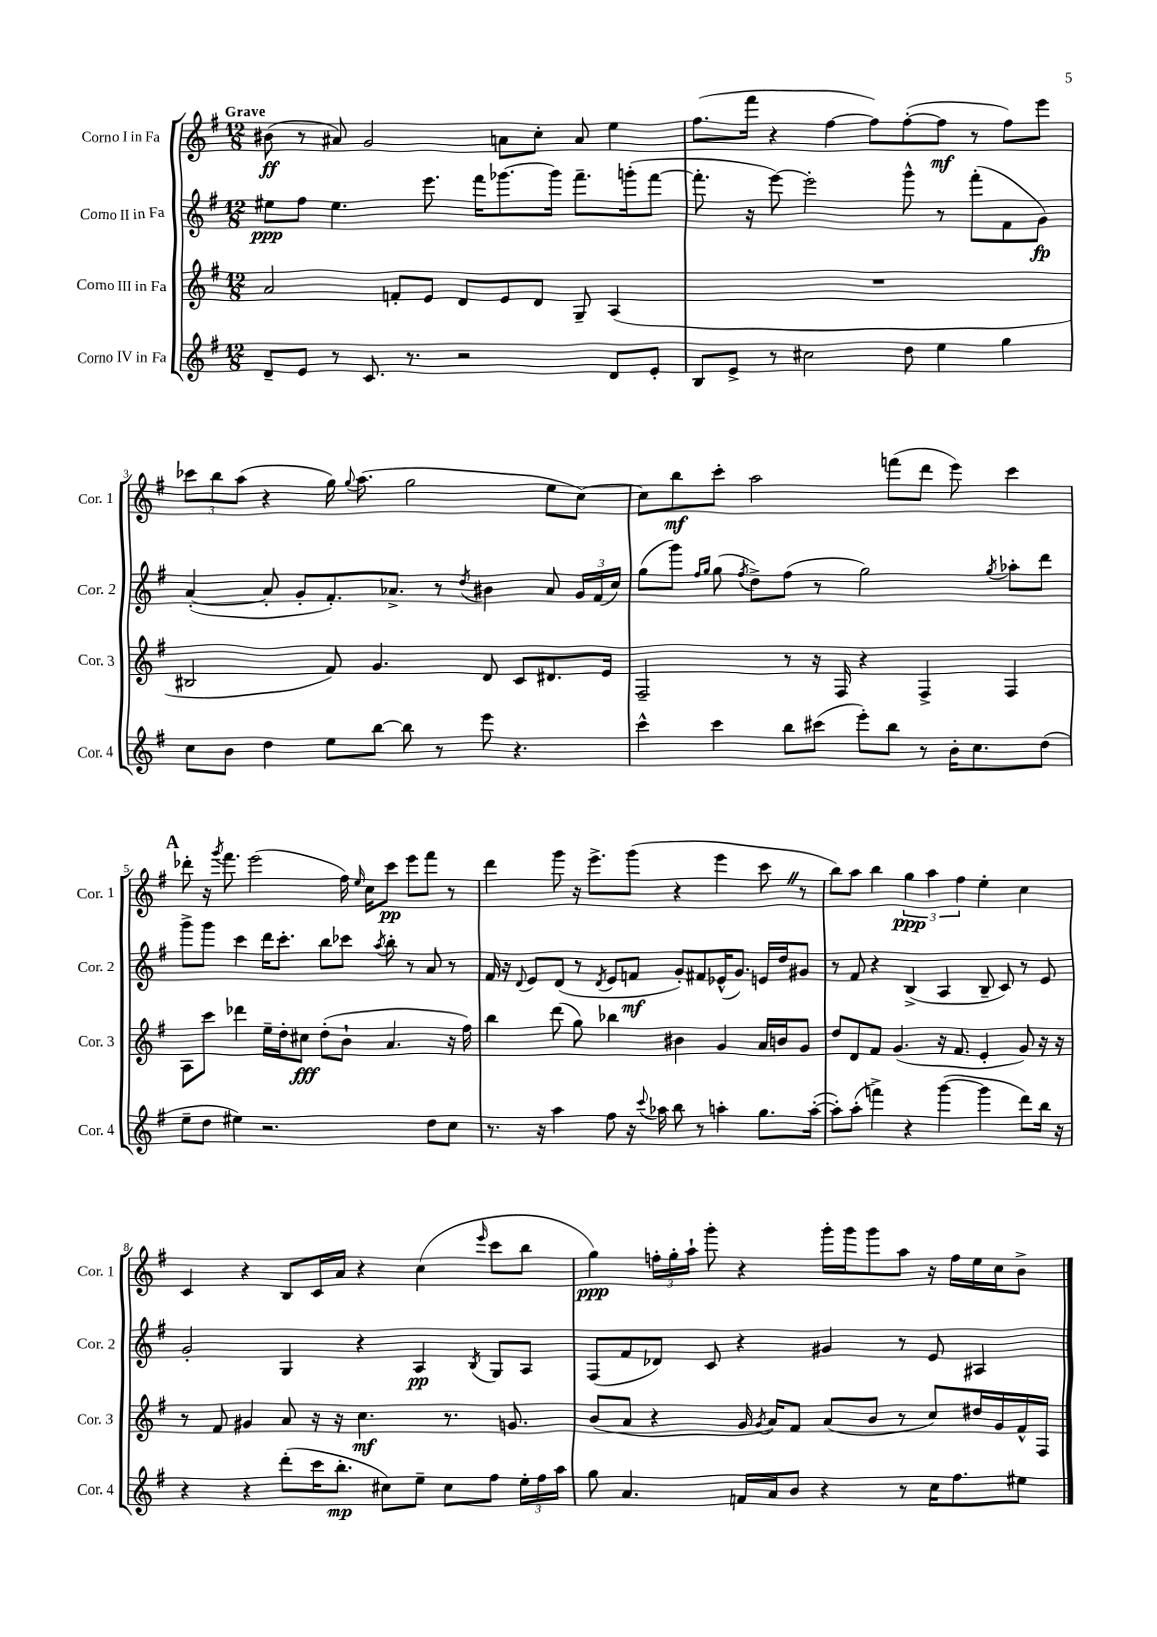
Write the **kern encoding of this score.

**kern	**dynam	**kern	**dynam	**kern	**dynam	**kern	**dynam
*part4	*part4	*part3	*part3	*part2	*part2	*part1	*part1
*staff4	*staff4	*staff3	*staff3	*staff2	*staff2	*staff1	*staff1
*I"Corno IV in Fa	*	*I"Corno III in Fa	*	*I"Corno II in Fa	*	*I"Corno I in Fa	*
*I'Cor. 4	*	*I'Cor. 3	*	*I'Cor. 2	*	*I'Cor. 1	*
*clefG2	*	*clefG2	*	*clefG2	*	*clefG2	*
*k[f#]	*	*k[f#]	*	*k[f#]	*	*k[f#]	*
*M12/8	*	*M12/8	*	*M12/8	*	*M12/8	*
=1	=1	=1	=1	=1	=1	=1	=1
!	!	!	!	!	!	!LO:TX:a:B:t=Grave	!
8d~/L	.	2a/	.	8ee#X\L	ppp	(8b#X\	ff
8e/J	.	.	.	8ff#\J	.	8r	.
8r	.	.	.	4.ee#\	.	8a#X/)	.
8.c/	.	.	.	.	.	2g/	.
.	.	8fn'/L	.	.	.	.	.
8.r	.	.	.	.	.	.	.
.	.	8e/J	.	8.eee\	.	.	.
2r	.	8d/L	.	.	.	.	.
.	.	.	.	16fff#\KL	.	.	.
.	.	8e/	.	[8.ggg-X\	.	8an\L	.
.	.	8d/J	.	.	.	8cc'\J	.
.	.	.	.	16ggg-\Jk]	.	.	.
.	.	8G~/	.	8.fff#~\L	.	8a/	.
8d/L	.	(4A/	.	.	.	4ee\	.
.	.	.	.	(16gggn'\k	.	.	.
8e'/J	.	.	.	[8fff#\J	.	.	.
=2	=2	=2	=2	=2	=2	=2	=2
8B/L	.	1.r	.	8.fff#'\]	.	(8.ff#\L	.
8e^/J	.	.	.	.	.	.	.
.	.	.	.	16r	.	16fff#\Jk	.
8r	.	.	.	[8eee\)	.	4r	.
2cc#X\	.	.	.	2eee'\]	.	.	.
.	.	.	.	.	.	[4ff#\	.
.	.	.	.	.	.	8ff#\L])	.
8dd\	.	.	.	8ggg^^\	.	([8ff#'\	.
4ee\	.	.	.	8r	.	8ff#\J]	mf
.	.	.	.	(8fff#'\L	.	8r	.
4gg\	.	.	.	8f#\	.	8ff#\L)	.
.	.	.	.	8g\J)	fp	8eee\J	.
!!LO:LB:g=z
=3	=3	=3	=3	=3	=3	=3	=3
8cc\L	.	2B#X/	.	([4a'/	.	12ccc-X\L	.
.	.	.	.	.	.	12bb\	.
8b\J	.	.	.	.	.	.	.
.	.	.	.	.	.	(12aa\J	.
4dd\	.	.	.	8a'/]	.	4r	.
.	.	.	.	8g'/L	.	.	.
8ee\L	.	8f#/)	.	8.f#'/)	.	16gg\)	.
.	.	.	.	.	.	8qqgg/	.
.	.	.	.	.	.	(8.aa\	.
[8bb\J	.	4.g/	.	.	.	.	.
.	.	.	.	8.a-X^/J	.	.	.
8bb\]	.	.	.	.	.	2gg\	.
8r	.	.	.	8r	.	.	.
.	.	.	.	8qdd/	.	.	.
8eee\	.	8d/	.	4b#X\	.	.	.
4.r	.	8c/L	.	.	.	.	.
.	.	8.d#X/	.	8a-/	.	8ee\L	.
.	.	.	.	24g/LL	.	[8cc\J)	.
.	.	.	.	(24f#/	.	.	.
.	.	16e/Jk	.	.	.	.	.
.	.	.	.	24cc/JJ)	.	.	.
=4	=4	=4	=4	=4	=4	=4	=4
4ccc^^\	.	2F#~/	.	(8gg\L	.	8cc\L]	.
.	.	.	.	8ggg\J)	.	8bb\	mf
.	.	.	.	16qqff#/LL	.	.	.
.	.	.	.	16qqgg/JJ	.	.	.
4ccc\	.	.	.	(8gg\	.	8ccc'\J	.
.	.	.	.	8qff#/	.	.	.
.	.	.	.	8dd^\L)	.	2aa\	.
8bb\L	.	8r	.	(8ff#\J	.	.	.
(8ccc#X\J	.	16r	.	8r	.	.	.
.	.	16F#/	.	.	.	.	.
8eee'\L)	.	4r	.	2gg\)	.	.	.
8bb\J	.	.	.	.	.	(8fffn\L	.
8r	.	4F#^/	.	.	.	8ddd\J	.
16b'\KL	.	.	.	.	.	8eee\)	.
8.cc\	.	.	.	.	.	.	.
.	.	.	.	8qgg/	.	.	.
.	.	4F#/	.	8aa-X'\L	.	4ccc\	.
(8dd\J	.	.	.	8ddd\J	.	.	.
!!LO:LB:g=z
!!LO:REH:place=s1:t=A
=5	=5	=5	=5	=5	=5	=5	=5
8ee~\L	.	8A\L	.	8ggg^\L	.	8ddd-X'\	.
8dd\J	.	8ccc\J	.	8ggg\J	.	16r	.
.	.	.	.	.	.	8qggg/	.
.	.	.	.	.	.	8.fff#\	.
4ee#X\)	.	4ddd-X\	.	4ccc\	.	.	.
.	.	.	.	.	.	(2eee\	.
2.r	.	16ee~\LL	.	16ddd\KL	.	.	.
.	.	16dd'\J	.	8.ccc'\J	.	.	.
.	.	8cc#X\J	fff	.	.	.	.
.	.	(8dd'\L	.	8bb\L	.	.	.
.	.	8b`\J	.	8ccc-X\J	.	16ff#\)	.
.	.	.	.	.	.	16qqee/	.
.	.	.	.	.	.	16cc\KL	.
.	.	.	.	8qaa/	.	.	.
.	.	4.a/	.	8bb'\	.	8ccc\J	pp
.	.	.	.	8r	.	8eee\L	.
8dd\L	.	.	.	8a/	.	8fff#\J	.
8cc\J	.	16r	.	8r	.	8r	.
.	.	16ff#\)	.	.	.	.	.
=6	=6	=6	=6	=6	=6	=6	=6
8.r	.	4bb\	.	16f#/	.	4ddd\	.
.	.	.	.	16r	.	.	.
.	.	.	.	8qqd/	.	.	.
.	.	.	.	8e/L	.	.	.
16r	.	.	.	.	.	.	.
4aa\	.	(8ddd\	.	(8d/J	.	8ggg\	.
.	.	8gg\)	.	8r	.	16r	.
.	.	.	.	.	.	8.eee^\L	.
.	.	.	.	8qd/	.	.	.
8ff#\	.	4bb-X\	.	8e/L	.	.	.
16r	.	.	.	8fn/J	mf	(8ggg\J	.
8qqccc/	.	.	.	.	.	.	.
16aa-X\	.	.	.	.	.	.	.
8bb\	.	4b#X\	.	8g'/L)	.	4r	.
8r	.	.	.	8f#X/	.	.	.
4aan'\	.	4g/	.	(16e-X^^/K	.	4eee\	.
.	.	.	.	8.g/J)	.	.	.
8.gg\L	.	16a/LL	.	16en/LL	.	8cccZ\	.
.	.	16bn/J	.	16dd/J	.	.	.
.	.	8g/J	.	8g#X/J	.	8r	.
([16aa'\Jk	.	.	.	.	.	.	.
=7	=7	=7	=7	=7	=7	=7	=7
8aa'\L])	.	8dd/L	.	8r	.	8bb\L)	.
(8aa'\J	.	8d/	.	8f#/	.	8aa\J	.
4fffn^\)	.	8f#/J	.	4r	.	4bb\	.
.	.	(4.g/	.	.	.	.	.
4r	.	.	.	(4B^/	.	6gg\	ppp
.	.	.	.	.	.	6aa\	.
([4ggg\	.	16r	.	4A/	.	.	.
.	.	8.f#/	.	.	.	.	.
.	.	.	.	.	.	6ff#\	.
4ggg\]	.	4e'/	.	8B~/	.	4ee'\	.
.	.	.	.	8c/)	.	.	.
8ddd\L)	.	8g/)	.	8r	.	4cc\	.
16bb\Jk	.	16r	.	8e/	.	.	.
16r	.	16r	.	.	.	.	.
!!LO:LB:g=z
=8	=8	=8	=8	=8	=8	=8	=8
4r	.	8r	.	2g'/	.	4c/	.
.	.	8f#/	.	.	.	.	.
4r	.	4g#X/	.	.	.	4r	.
(8ddd'\L	.	8a/	.	4G/	.	8B/L	.
16ccc\K	.	16r	.	.	.	16c/L	.
8.bb'\J	mp	16r	.	.	.	16a/JJ	.
.	.	4.cc\	mf	4r	.	4r	.
8cc#X\L)	.	.	.	.	.	.	.
8ee~\J	.	.	.	4A/	pp	(4cc\	.
8cc#\L	.	8.r	.	.	.	.	.
.	.	.	.	8qB/	.	16qqeee/	.
8ff#\J	.	.	.	8G/L	.	8ccc\L	.
.	.	8.gn/	.	.	.	.	.
24ee'\LL	.	.	.	8A/J	.	8bb\J	.
24ff#\	.	.	.	.	.	.	.
24aa\JJ	.	.	.	.	.	.	.
=9	=9	=9	=9	=9	=9	=9	=9
8gg\	.	(8b/L	.	(8F#/L	.	4gg\)	ppp
4.a/	.	8a/J	.	8f#/	.	.	.
.	.	4r	.	8d-X/J)	.	24ffn'\LL	.
.	.	.	.	.	.	24gg'\	.
.	.	.	.	.	.	24aa`\JJ	.
.	.	.	.	8c/	.	8ggg'\	.
16fn/LL	.	16g/	.	4r	.	4r	.
.	.	8qg/	.	.	.	.	.
16a/J	.	16a/KL)	.	.	.	.	.
8b/J	.	8f#/J	.	.	.	.	.
4r	.	(8a/L	.	4g#X/	.	16ggg'\LL	.
.	.	.	.	.	.	16ggg\J	.
.	.	8b/J	.	.	.	8ggg\	.
8r	.	8r	.	8r	.	8aa\J	.
16cc\KL	.	8cc/L)	.	8e/	.	16r	.
8.ff#\	.	.	.	.	.	16ff\LL	.
.	.	16dd#X/L	.	4A#X/	.	16ee\	.
.	.	16g/	.	.	.	16cc\J	.
8ee#X\J	.	16f#^^/	.	.	.	8b^\J	.
.	.	16F#/JJ	.	.	.	.	.
==	==	==	==	==	==	==	==
*-	*-	*-	*-	*-	*-	*-	*-
